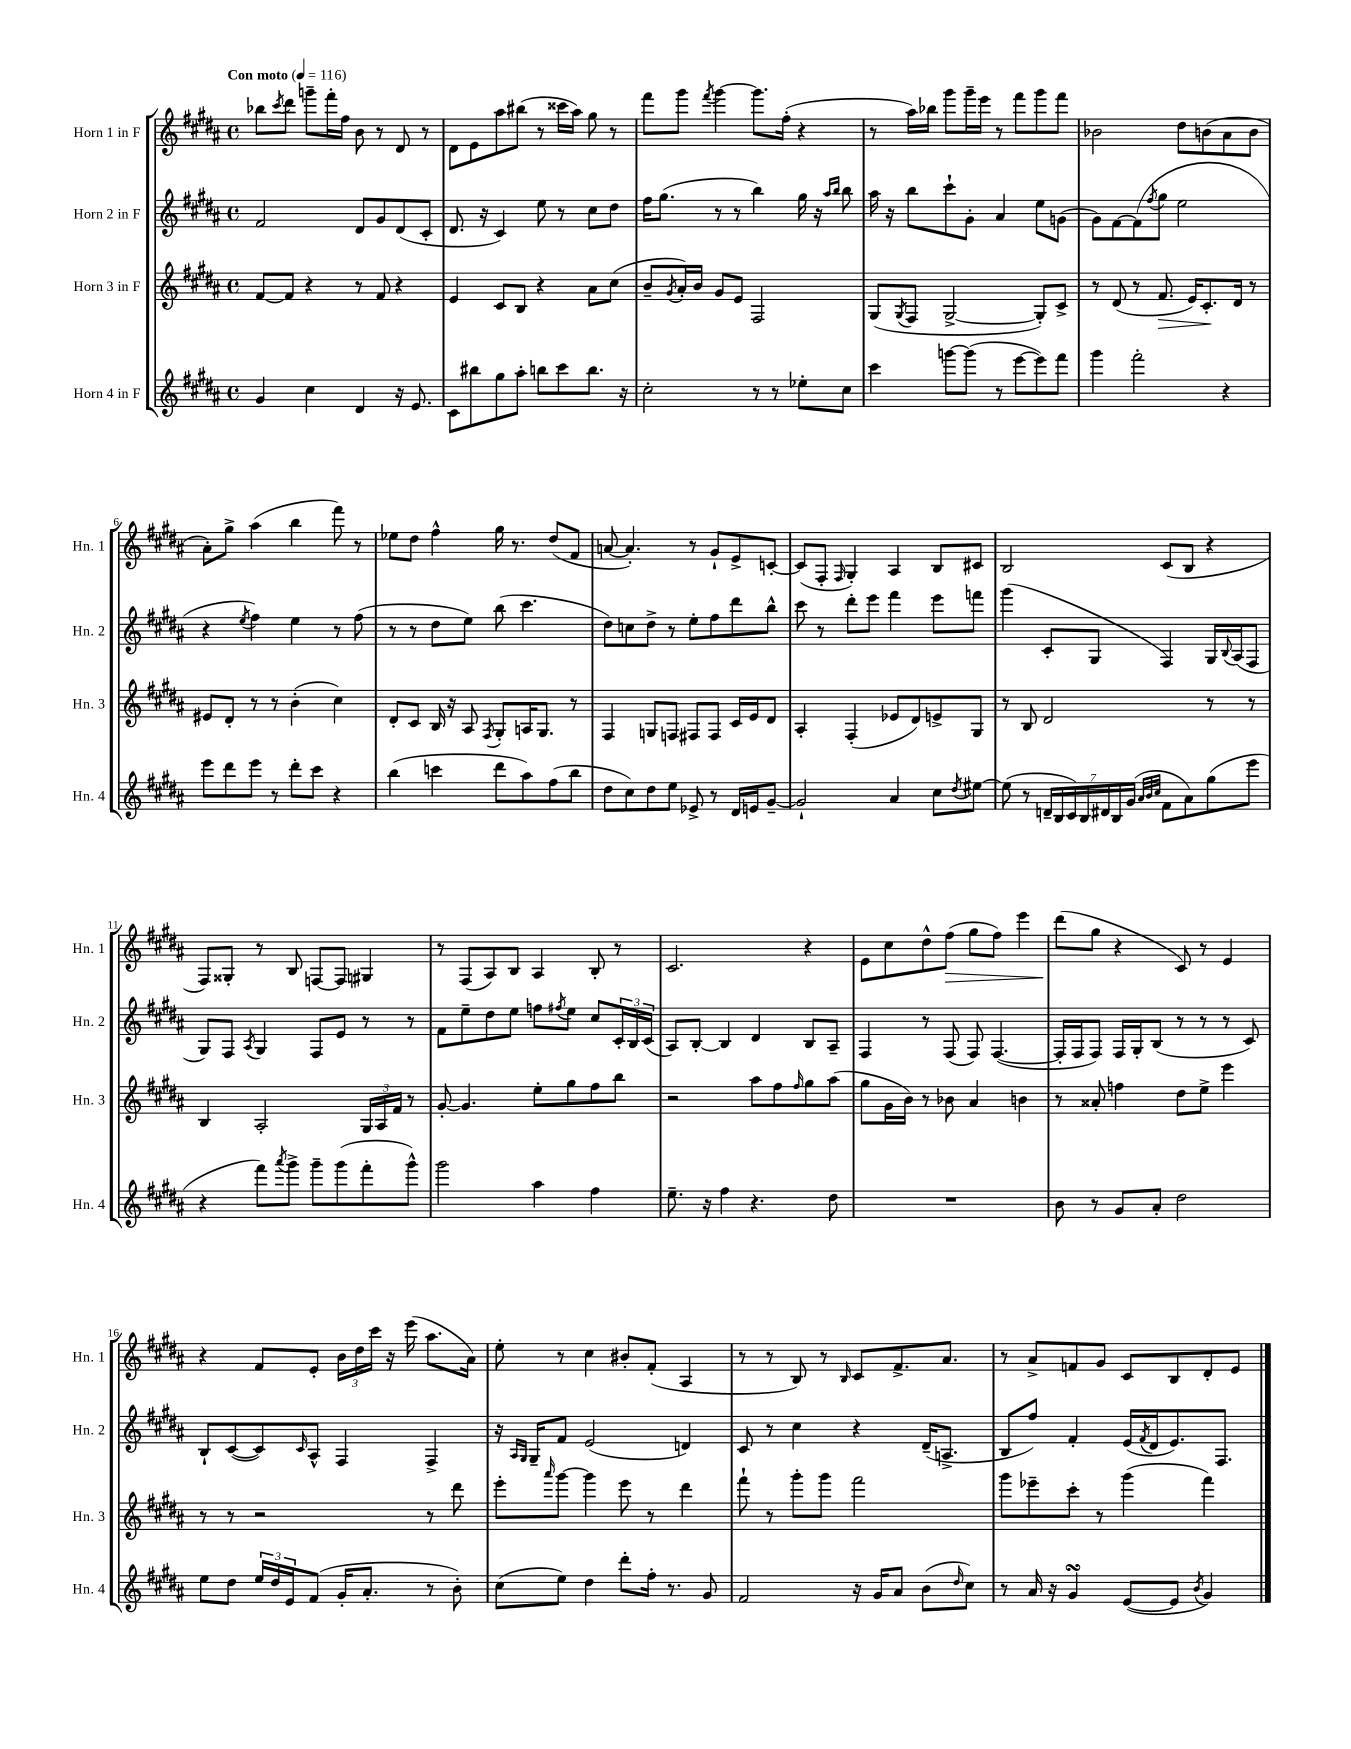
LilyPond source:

<<
\new StaffGroup <<
\new Staff = "s0" \with { instrumentName = "Horn 1 in F" shortInstrumentName = "Hn. 1" } {
    \clef treble \key b \major \defaultTimeSignature \time 4/4 \tempo "Con moto" 4 = 116
    bes''8 \acciaccatura { cis'''8 } dis'''8 g'''8-- fis'''16-. fis''16 b'8 r8 dis'8 r8 |
    dis'8 e'8 ais''8 bis''8( r8 cisis'''16 ais''16) gis''8 r8 |
    fis'''8 gis'''8 \acciaccatura { fis'''8 } gis'''4~ gis'''8. fis''16-.( r4 |
    r8 ais''16) bes''16 gis'''8 gis'''16-- e'''16 r8 fis'''8 gis'''8 fis'''8 |
    bes'2 dis''8 b'8( ais'8 b'8 |
    ais'8-.) gis''8-> ais''4( b''4 fis'''8) r8 |
    ees''8 dis''8 fis''4-^ gis''16 r8. dis''8( fis'8 |
    a'8~ a'4.-.) r8 gis'8-! e'8-> c'8~-. |
    c'8( fis8-. \grace { fis16 } gis4-.) ais4 b8 cis'8 |
    b2 cis'8( b8 r4 |
    fis8) gisis8-. r8 b8 f8~ f8 gis4 |
    r8 fis8( ais8) b8 ais4 b8-. r8 |
    cis'2. r4 |
    e'8 cis''8 dis''8-^ fis''8\>( gis''8 fis''8) e'''4 |
    dis'''8\!( gis''8 r4 cis'8) r8 e'4 |
    r4 fis'8 e'8-. \tuplet 3/2 { b'16 dis''16 cis'''16 } r16 e'''16( ais''8. ais'16) |
    e''8-. r8 cis''4 bis'8-. fis'8-.( ais4 |
    r8 r8 b8) r8 \grace { b16 } cis'8 fis'8.-> ais'8. |
    r8 ais'8-> f'8 gis'8 cis'8 b8 dis'8-. e'8 \bar "|." |
}
\new Staff = "s1" \with { instrumentName = "Horn 2 in F" shortInstrumentName = "Hn. 2" } {
    \clef treble \key b \major \defaultTimeSignature \time 4/4
    fis'2 dis'8 gis'8 dis'8( cis'8-. |
    dis'8. r16 cis'4) e''8 r8 cis''8 dis''8 |
    fis''16 gis''8.( r8 r8 b''4) gis''16 r16 \grace { ais''16 b''16 } b''8 |
    ais''16 r16 b''8 cis'''8-! gis'8-. ais'4 e''8 g'8( |
    gis'8) fis'8~ fis'8( \acciaccatura { fis''8 } gis''8 e''2 |
    r4 \acciaccatura { e''8 } fis''4) e''4 r8 fis''8( |
    r8 r8 dis''8 e''8) b''8( cis'''4. |
    dis''8) c''8 dis''8-> r8 e''8-. fis''8 dis'''8 b''8-^ |
    cis'''8 r8 dis'''8-. e'''8 fis'''4 e'''8 f'''8 |
    gis'''4( cis'8-. gis8 fis4) gis16 \appoggiatura { b8 } ais16( fis8 |
    gis8) fis8 \acciaccatura { ais8 } gis4 fis8 e'8 r8 r8 |
    fis'8 e''8-- dis''8 e''8 f''8 \acciaccatura { fis''8 } e''8 cis''8 \tuplet 3/2 { cis'16-. b16 cis'16( } |
    ais8) b8~-. b4 dis'4 b8 ais8-- |
    fis4 r8 fis8( fis8) fis4.~( |
    fis16-. fis16 fis8) fis16 gis16-. b8( r8 r8 r8 cis'8) |
    b8-! cis'8~( cis'8) \grace { cis'16 } ais8-^ fis4 fis4-> |
    r16 \grace { ais16 gis16 } gis16-- fis'8 e'2( d'4) |
    cis'8 r8 cis''4 r4 dis'16--( a8.-> |
    b8 fis''8) fis'4-. e'16( \acciaccatura { fis'8 } dis'16 e'8.) fis8. \bar "|." |
}
\new Staff = "s2" \with { instrumentName = "Horn 3 in F" shortInstrumentName = "Hn. 3" } {
    \clef treble \key b \major \defaultTimeSignature \time 4/4
    fis'8~ fis'8 r4 r8 fis'8 r4 |
    e'4 cis'8 b8 r4 ais'8 cis''8( |
    b'8-- \acciaccatura { gis'8 } ais'16-.) b'16 gis'8 e'8 fis2 |
    gis8( \acciaccatura { gis8 } fis8 gis2~-> gis8-.) cis'8-> |
    r8 dis'8( r8 fis'8.\> e'16) cis'8.-.\! dis'16 r8 |
    eis'8 dis'8-. r8 r8 b'4-.( cis''4) |
    dis'8-. cis'8 b16 r16 ais8 \acciaccatura { fis8 } gis8-. a16 gis8. r8 |
    fis4 g8 f8 fis8 fis8 cis'16 e'16 dis'8 |
    ais4-. fis4-.( ees'8 dis'8) e'8-> gis8 |
    r8 b8 dis'2 r8 r8 |
    b4 ais2-. \tuplet 3/2 { gis16 ais16 fis'16 } r8 |
    gis'8~-. gis'4. e''8-. gis''8 fis''8 b''8 |
    r2 ais''8 fis''8 \grace { fis''16 } gis''8 ais''8( |
    gis''8 gis'16 b'16) r8 bes'8 ais'4 b'4 |
    r8 aisis'8-. f''4 dis''8 e''8-> e'''4 |
    r8 r8 r2 r8 dis'''8 |
    e'''8-. \grace { ais'''16 } gis'''8~ gis'''4 e'''8 r8 dis'''4 |
    fis'''8-! r8 gis'''8-. gis'''8 fis'''2 |
    gis'''8 ees'''8-- cis'''8-. r8 gis'''4( fis'''4) \bar "|." |
}
\new Staff = "s3" \with { instrumentName = "Horn 4 in F" shortInstrumentName = "Hn. 4" } {
    \clef treble \key b \major \defaultTimeSignature \time 4/4
    gis'4 cis''4 dis'4 r16 e'8. |
    cis'8 bis''8 gis''8 ais''8-. b''8 cis'''8 b''8. r16 |
    cis''2-. r8 r8 ees''8-. cis''8 |
    cis'''4 g'''8~ g'''8( r8 e'''8~ e'''8) fis'''8 |
    gis'''4 fis'''2-. r4 |
    e'''8 dis'''8 e'''8 r8 dis'''8-. cis'''8 r4 |
    b''4( c'''4 dis'''8 ais''8) fis''8( b''8 |
    dis''8 cis''8) dis''8 e''8 ees'8-> r8 dis'16 e'16 gis'8~-- |
    gis'2-! ais'4 cis''8 \acciaccatura { dis''8 } eis''8~ |
    eis''8( r8 \tuplet 7/4 { d'16-- b16 cis'16) b16 dis'16 b16 gis'16( } \grace { ais'32 b'32 cis''32 } fis'8 ais'8) gis''8( e'''8 |
    r4 fis'''8) \acciaccatura { ais'''8 } gis'''8-> gis'''8-- gis'''8( fis'''8-. gis'''8-^) |
    gis'''2 ais''4 fis''4 |
    e''8.-- r16 fis''4 r4. dis''8 |
    R1 |
    b'8 r8 gis'8 ais'8-. dis''2 |
    e''8 dis''8 \tuplet 3/2 { e''16 dis''16 e'16 } fis'8( gis'16-. ais'8.-. r8 b'8-.) |
    cis''8( e''8) dis''4 dis'''8-. fis''16-. r8. gis'8 |
    fis'2 r16 gis'16 ais'8 b'8( \grace { dis''16 } cis''8) |
    r8 ais'16 r16 gis'4\turn e'8~( e'8 \acciaccatura { b'8 } gis'4) \bar "|." |
}
>>
>>
